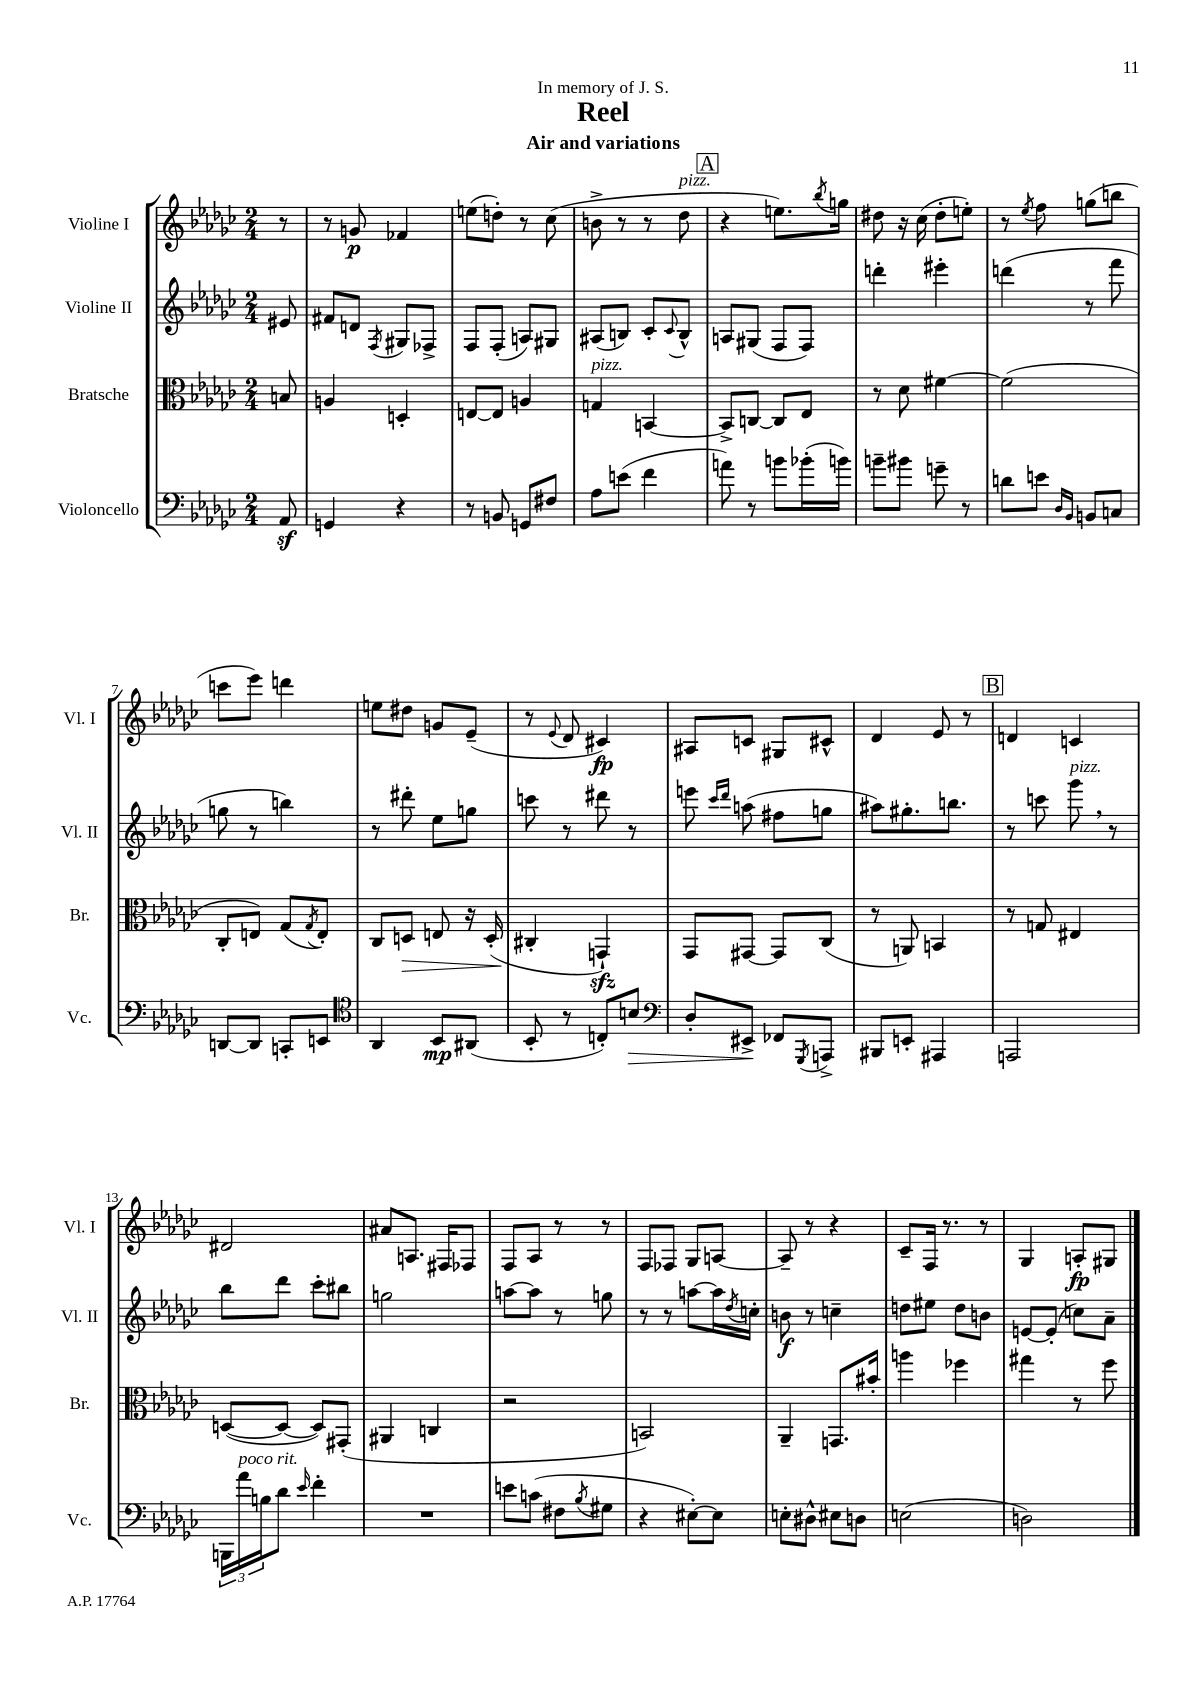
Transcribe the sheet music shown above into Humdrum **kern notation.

**kern	**dynam	**kern	**dynam	**kern	**dynam	**kern	**dynam
*part4	*part4	*part3	*part3	*part2	*part2	*part1	*part1
*staff4	*staff4	*staff3	*staff3	*staff2	*staff2	*staff1	*staff1
*I"Violoncello	*	*I"Bratsche	*	*I"Violine II	*	*I"Violine I	*
*I'Vc.	*	*I'Br.	*	*I'Vl. II	*	*I'Vl. I	*
*clefF4	*	*clefC3	*	*clefG2	*	*clefG2	*
*k[b-e-a-d-g-c-]	*	*k[b-e-a-d-g-c-]	*	*k[b-e-a-d-g-c-]	*	*k[b-e-a-d-g-c-]	*
*M2/4	*	*M2/4	*	*M2/4	*	*M2/4	*
=	=	=	=	=	=	=	=
8AA-z/	.	8Bn/	.	8e#X/	.	8r	.
=1	=1	=1	=1	=1	=1	=1	=1
4GGn/	.	4An/	.	8f#X/L	.	8r	.
.	.	.	.	8dn/J	.	8gn/	p
.	.	.	.	8qF/	.	.	.
4r	.	4Dn'/	.	8G#X/L	.	4f-X/	.
.	.	.	.	8F-X^/J	.	.	.
=2	=2	=2	=2	=2	=2	=2	=2
8r	.	[8En/L	.	8F/L	.	(8een\L	.
8BBn/	.	8E/J]	.	(8F'/J	.	8ddn'\J)	.
8GGn/L	.	4An/	.	8An/L)	.	8r	.
8F#X/J	.	.	.	8G#X/J	.	(8cc-\	.
=3	=3	=3	=3	=3	=3	=3	=3
!	!	!LO:TX:a:i:t=pizz.	!	!	!	!	!
8A-\L	.	4Gn/	.	(8A#X/L	.	8bn^\	.
(8en\J	.	.	.	8Bn/J)	.	8r	.
4f\	.	[4BBn/	.	8c-'/L	.	8r	.
.	.	.	.	8qqc-/	.	.	.
!	!	!	!	!	!	!LO:TX:a:i:t=pizz.	!
.	.	.	.	8B^^/J	.	8dd-\	.
!!LO:REH:place=s1:t=A
=4	=4	=4	=4	=4	=4	=4	=4
8an\)	.	8BB^/L]	.	8An/L	.	4r	.
8r	.	[8Cn/J	.	(8G#X/J	.	.	.
8bn\L	.	8C/L]	.	8F/L	.	8.een\L)	.
(16b-X'\L	.	8E-/J	.	8F/J)	.	.	.
.	.	.	.	.	.	8qbb-/	.
16bn\JJ)	.	.	.	.	.	16ggn\Jk	.
=5	=5	=5	=5	=5	=5	=5	=5
8bn~\L	.	8r	.	4dddn'\	.	8dd#X\	.
8b#X\J	.	8d-\	.	.	.	16r	.
.	.	.	.	.	.	(16cc-\	.
8gn~\	.	[4f#X\	.	4eee#X'\	.	8dd#'\L	.
8r	.	.	.	.	.	8een'\J)	.
=6	=6	=6	=6	=6	=6	=6	=6
8dn\L	.	(2f#\]	.	(4dddn\	.	8r	.
.	.	.	.	.	.	8qee-/	.
8en\J	.	.	.	.	.	8ff\	.
16qqD-/LL	.	.	.	.	.	.	.
16qqBB-/JJ	.	.	.	.	.	.	.
8BBn/L	.	.	.	8r	.	(8ggn\L	.
8Cn/J	.	.	.	8fff\	.	8bbn\J	.
!!LO:LB:g=z
=7	=7	=7	=7	=7	=7	=7	=7
[8DDn/L	.	8C-'/L	.	8ggn\	.	8cccn\L	.
8DD/J]	.	8En/J)	.	8r	.	8eee-\J)	.
8CCn'/L	.	(8G-/L	.	4bbn\)	.	4dddn\	.
.	.	8qG-/	.	.	.	.	.
8EEn/J	.	8E'/J)	.	.	.	.	.
=8	=8	=8	=8	=8	=8	=8	=8
*clefC4	*	*	*	*	*	*	*
4AA-/	.	8C-/L	.	8r	.	8een\L	.
!	!	!	!LO:HP:b	!	!	!	!
.	.	8Dn/J	>	8ddd#X'\	.	8dd#X\J	.
8BB-/L	mp	8En/	.	8ee-\L	.	8gn/L	.
(8AA#X/J	.	16r	.	8ggn\J	.	(8e-~/J	.
.	.	(16D'/	.	.	.	.	.
=9	=9	=9	=9	=9	=9	=9	=9
8BB-'/	.	4C#X'/	.	8cccn\	.	8r	.
.	.	.	.	.	.	8qqe-/	.
8r	.	.	.	8r	.	8d-/	.
8Cn'/L)	.	4GGnzz`/)	]	8ddd#X\	.	4c#X/)	fp
!	!LO:HP:b	!	!	!	!	!	!
8Bn/J	>	.	.	8r	.	.	.
=10	=10	=10	=10	=10	=10	=10	=10
*clefF4	*	*	*	*	*	*	*
8D-'/L	.	8GG-/L	.	8eeen\	.	8A#X/L	.
.	.	.	.	16qqccc-/LL	.	.	.
.	.	.	.	16qqddd-/JJ	.	.	.
8EE#X^/J	.	[8GG#X/J	.	(8aan\	.	8cn/J	.
8FF-X/L	]	8GG#/L]	.	8ff#X\L	.	8G#X/L	.
8qGGG-/	.	.	.	.	.	.	.
8AAAn^/J	.	(8C-/J	.	8ggn\J	.	8c#X^^/J	.
=11	=11	=11	=11	=11	=11	=11	=11
8BBB#X/L	.	8r	.	8aa#X\L)	.	4d-/	.
8EEn'/J	.	8AAn/)	.	8.gg#X'\	.	.	.
4AAA#X/	.	4BBn/	.	.	.	8e-/	.
.	.	.	.	8.bbn\J	.	.	.
.	.	.	.	.	.	8r	.
!!LO:REH:place=s1:t=B
=12	=12	=12	=12	=12	=12	=12	=12
2AAAn/	.	8r	.	8r	.	4dn/	.
.	.	8Gn/	.	8cccn\	.	.	.
!	!	!	!	!LO:TX:a:i:t=pizz.	!	!	!
.	.	4E#X/	.	8ggg-,\	.	4cn/	.
.	.	.	.	8r	.	.	.
!!LO:LB:g=z
=13	=13	=13	=13	=13	=13	=13	=13
24BBBn\LL	.	([8Dn/L	.	8bb-\L	.	2d#X/	.
!LO:TX:a:i:t=poco rit.	!	!	!	!	!	!	!
24a-\	.	.	.	.	.	.	.
24Bn\J	.	.	.	.	.	.	.
8d-\J	.	8D/J_	.	8ddd-\J	.	.	.
16qqe-/	.	.	.	.	.	.	.
4f'\	.	8D/L])	.	8ccc-'\L	.	.	.
.	.	(8GG#X'/J	.	8bb#X\J	.	.	.
=14	=14	=14	=14	=14	=14	=14	=14
2r	.	4AA#X/	.	2ggn\	.	8a#X/L	.
.	.	.	.	.	.	8.An/J	.
.	.	4Cn/	.	.	.	.	.
.	.	.	.	.	.	16F#X/KL	.
.	.	.	.	.	.	8F-X/J	.
=15	=15	=15	=15	=15	=15	=15	=15
8en\L	.	2r	.	[8aan\L	.	8F/L	.
(8cn\J	.	.	.	8aa\J]	.	8A-/J	.
8F#X\L	.	.	.	8r	.	8r	.
8qB-/	.	.	.	.	.	.	.
8G#X\J	.	.	.	8ggn\	.	8r	.
=16	=16	=16	=16	=16	=16	=16	=16
4r	.	2BBn/)	.	8r	.	8F/L	.
.	.	.	.	8r	.	8F-X/J	.
[8E#X'\L)	.	.	.	[8aan\L	.	8G-/L	.
8E#\J]	.	.	.	16aa\L]	.	[8An/J	.
.	.	.	.	8qdd-/	.	.	.
.	.	.	.	16ccn'\JJ	.	.	.
=17	=17	=17	=17	=17	=17	=17	=17
8En'\L	.	4AA-~/	.	8bn\	f	8A~/]	.
8D#X^^\J	.	.	.	8r	.	8r	.
8E#X\L	.	8.GGn/L	.	4ccn~\	.	4r	.
8Dn\J	.	.	.	.	.	.	.
.	.	16b#X'/Jk	.	.	.	.	.
=18	=18	=18	=18	=18	=18	=18	=18
(2En\	.	4aan\	.	8ddn\L	.	8c-~/L	.
.	.	.	.	8ee#X\J	.	16F/Jk	.
.	.	.	.	.	.	8.r	.
.	.	4ff-X\	.	8dd\L	.	.	.
.	.	.	.	8bn\J	.	8r	.
=19	=19	=19	=19	=19	=19	=19	=19
2Dn\)	.	4gg#X\	.	[8en/L	.	4G-/	.
.	.	.	.	(8e'/J]	.	.	.
.	.	8r	.	8ccn\L)	.	8An'/L	fp
.	.	8ff\	.	8a-~\J	.	8G#X/J	.
==	==	==	==	==	==	==	==
*-	*-	*-	*-	*-	*-	*-	*-
